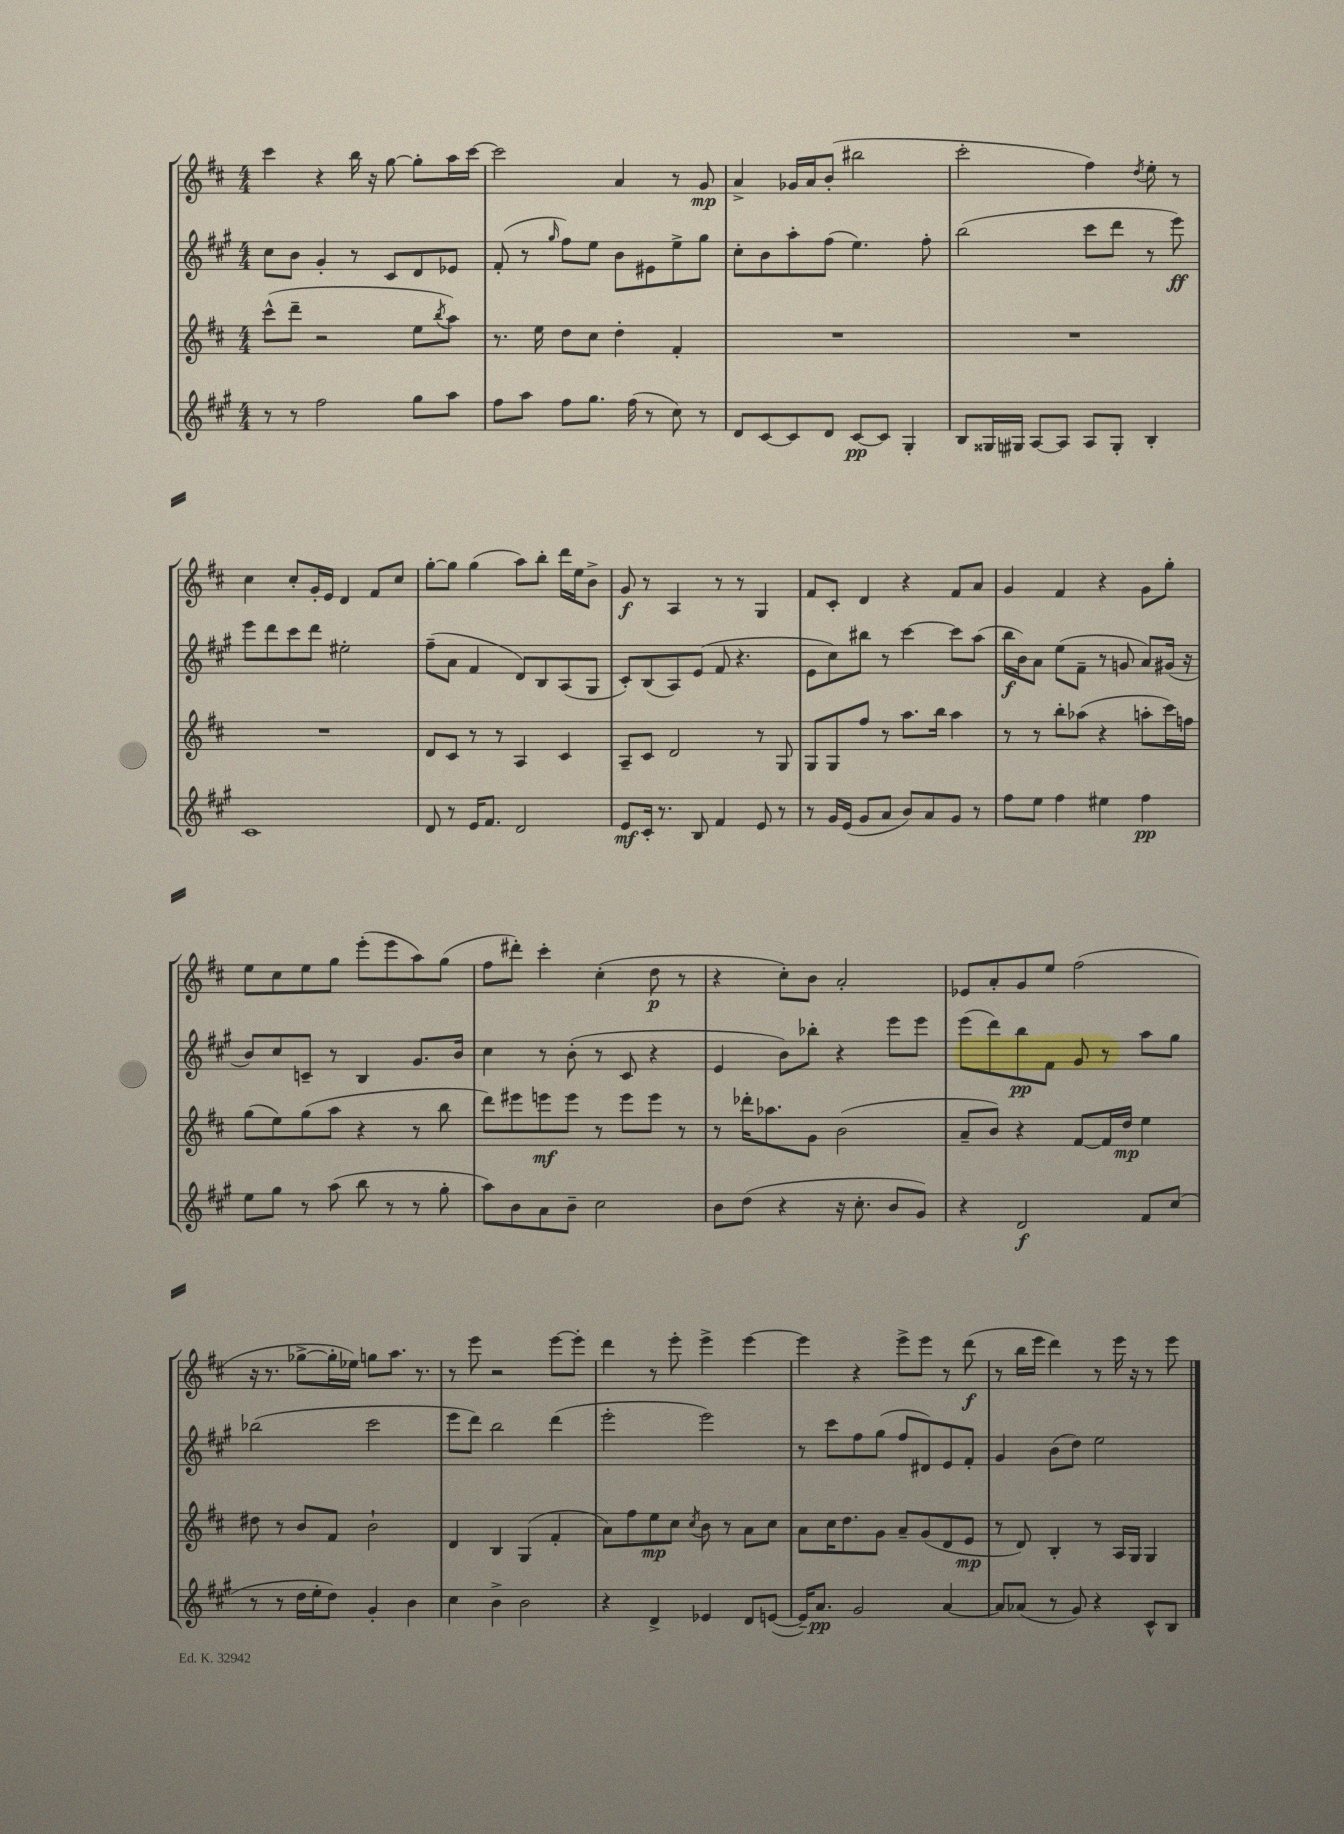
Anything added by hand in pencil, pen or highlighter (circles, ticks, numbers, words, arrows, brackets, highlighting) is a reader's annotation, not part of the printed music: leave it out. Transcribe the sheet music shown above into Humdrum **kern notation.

**kern	**kern	**kern	**kern
*staff4	*staff3	*staff2	*staff1
*clefG2	*clefG2	*clefG2	*clefG2
*k[f#c#g#]	*k[f#c#]	*k[f#c#g#]	*k[f#c#]
*M4/4	*M4/4	*M4/4	*M4/4
8r	(8ccc#^^	8cc#	4ccc#
8r	8ddd~	8b	.
2ff#	2r	4g#'	4r
.	.	8r	16bb
.	.	.	16r
.	.	8c#	[8gg
8gg#	8ee	8d	8gg']
.	8qbb	.	.
8aa	8aa)	8e-	16aa
.	.	.	[16ccc#
=	=	=	=
8ff#	8.r	(8f#'	2ccc#]
8aa	.	8r	.
.	16ee	.	.
.	.	16qqgg#	.
8ff#	8dd	8ff#)	.
8.gg#	8cc#	8ee	.
.	4dd'	8b	4a
(16ff#	.	.	.
8r	.	8e#	.
8cc#)	4f#'	8ee^	8r
8r	.	8gg#	8g
=	=	=	=
8d	1r	8cc#'	4a^
[8c#	.	8b	.
8c#]	.	8aa'	16g-
.	.	.	16a
8d	.	(8ff#	(8b'
[8c#	.	4.ee)	2bb#
8c#]	.	.	.
4G#'	.	.	.
.	.	8ff#'	.
=	=	=	=
8B	1r	(2bb	2ccc#'
16G##	.	.	.
16G#	.	.	.
[8A	.	.	.
8A]	.	.	.
8A	.	8ccc#	4ff#)
8G#'	.	8ddd	.
.	.	.	8qdd
4B'	.	8r	8ee'
.	.	8eee)	8r
=	=	=	=
1c#	1r	8eee	4cc#
.	.	8ddd	.
.	.	8ccc#	8cc#'
.	.	8ddd	16g'
.	.	.	16e
.	.	2ee#'	4d
.	.	.	8f#
.	.	.	8cc#
=	=	=	=
8d	8d	(8ff#~	[8gg'
8r	8c#	8a	8gg]
16e	8r	4f#	(4gg
8.f#	.	.	.
.	8r	.	.
2d	4A	8d)	8aa)
.	.	8B	8bb'
.	4c#	(8A	16ddd
.	.	.	16ee
.	.	8G#	8b^
=	=	=	=
8e	8A~	8c#')	8g
16c#'	8c#	(8B	8r
8.r	.	.	.
.	2d	8A)	4A
8B	.	(8e	.
4f#	.	8f#	8r
.	.	4.r	8r
8e	8r	.	4G
8r	8G	.	.
=	=	=	=
8r	8G	8e	8f#
16g#	8G	8cc#)	8c#'
(16e	.	.	.
8g#	8ff#	8bb#	4d
8a	8r	8r	.
8b)	8.aa	[4ccc#	4r
8a	.	.	.
.	16bb	.	.
8g#	4aa	8ccc#]	8f#
8r	.	(8aa	8a
=	=	=	=
8ff#	8r	16bb	4g
.	.	16b)	.
8ee	8r	8a	.
4ff#	8bb'	(8ee	4f#
.	(8aa-	8f#~	.
4ee#	4r	8r	4r
.	.	8g	.
4ff#	8aa'	8a)	8g
.	16ccc#)	(16g#	8gg'
.	16ff	16r	.
=	=	=	=
8ee	(8gg	8b)	8ee
8gg#	8ee)	8cc#	8cc#
8r	(8gg	8c~	8ee
(8aa	8aa	8r	8gg
8bb	4r	4B	(8eee'
8r	.	.	8eee
8r	8r	8.g#	8aa)
8gg#'	8bb	.	(8gg
.	.	16b	.
=	=	=	=
8aa)	8ddd)	4cc#	8ff#
8b	8eee#	.	8ddd#')
8a	8eee	8r	4ccc#'
8b~	8eee	(8b'	.
2cc#	8r	8r	(4cc#'
.	8eee	8c#	.
.	8eee	4r	8dd
.	8r	.	8r
=	=	=	=
8b	8r	4e	4r
(8dd	16ddd-'	.	.
.	8.aa-	.	.
4r	.	8b)	8cc#')
.	8g	8bb-'	8b
16r	(2b	4r	2a'
8.cc#'	.	.	.
8b	.	8eee	.
8g#)	.	8eee	.
=	=	=	=
4r	8a~	(8eee	8e-
.	8b)	8ddd)	8a'
2d	4r	8bb	8g
.	.	8f#	8ee
.	[8f#	8g#	(2ff#
.	16f#]	8r	.
.	16dd	.	.
8f#	4ee	8aa	.
(8cc#	.	8gg#	.
=	=	=	=
8r	8dd#	(2bb-	16r
.	.	.	8.r
8r	8r	.	.
16dd	8b	.	[8gg-^
16ee'	.	.	.
8dd)	8f#	.	16gg-']
.	.	.	16ee-)
4g#'	2b`	2ccc#	8gg
.	.	.	8.aa
4b	.	.	.
.	.	.	8.r
=	=	=	=
4cc#	4d	8eee	8r
.	.	8ddd)	8eee
4b^	4B	2bb	2r
2b	(4G	.	.
.	4f#'	(4ddd	[8eee
.	.	.	8eee']
=	=	=	=
4r	8a)	2eee'	4ddd
.	8ff#	.	.
4d^	8ee	.	8r
.	8cc#	.	8eee'
.	8qcc#	.	.
4e-	8b	2eee)	4eee^
.	8r	.	.
8d	8a	.	[4eee
([8e	8cc#	.	.
=	=	=	=
16e~])	8a	8r	4eee]
8.a	.	.	.
.	16cc#	8ccc#	.
.	8.dd	.	.
2g#	.	8ff#	4r
.	8g	(8gg#	.
.	8a~	8ff#	8eee^
.	(8g	8d#)	8eee
[4a	8d	8e	8r
.	8e	8f#'	(8ddd
=	=	=	=
8a]	8r	4g#	8r
(8a-	8d)	.	16bb
.	.	.	16eee
8r	4B'	(8b	4ddd)
8g#)	.	8dd)	.
4r	8r	2ee	8r
.	16A	.	16eee
.	16G	.	16r
8c#^^	4G	.	8r
8B	.	.	8eee
==	==	==	==
*-	*-	*-	*-
